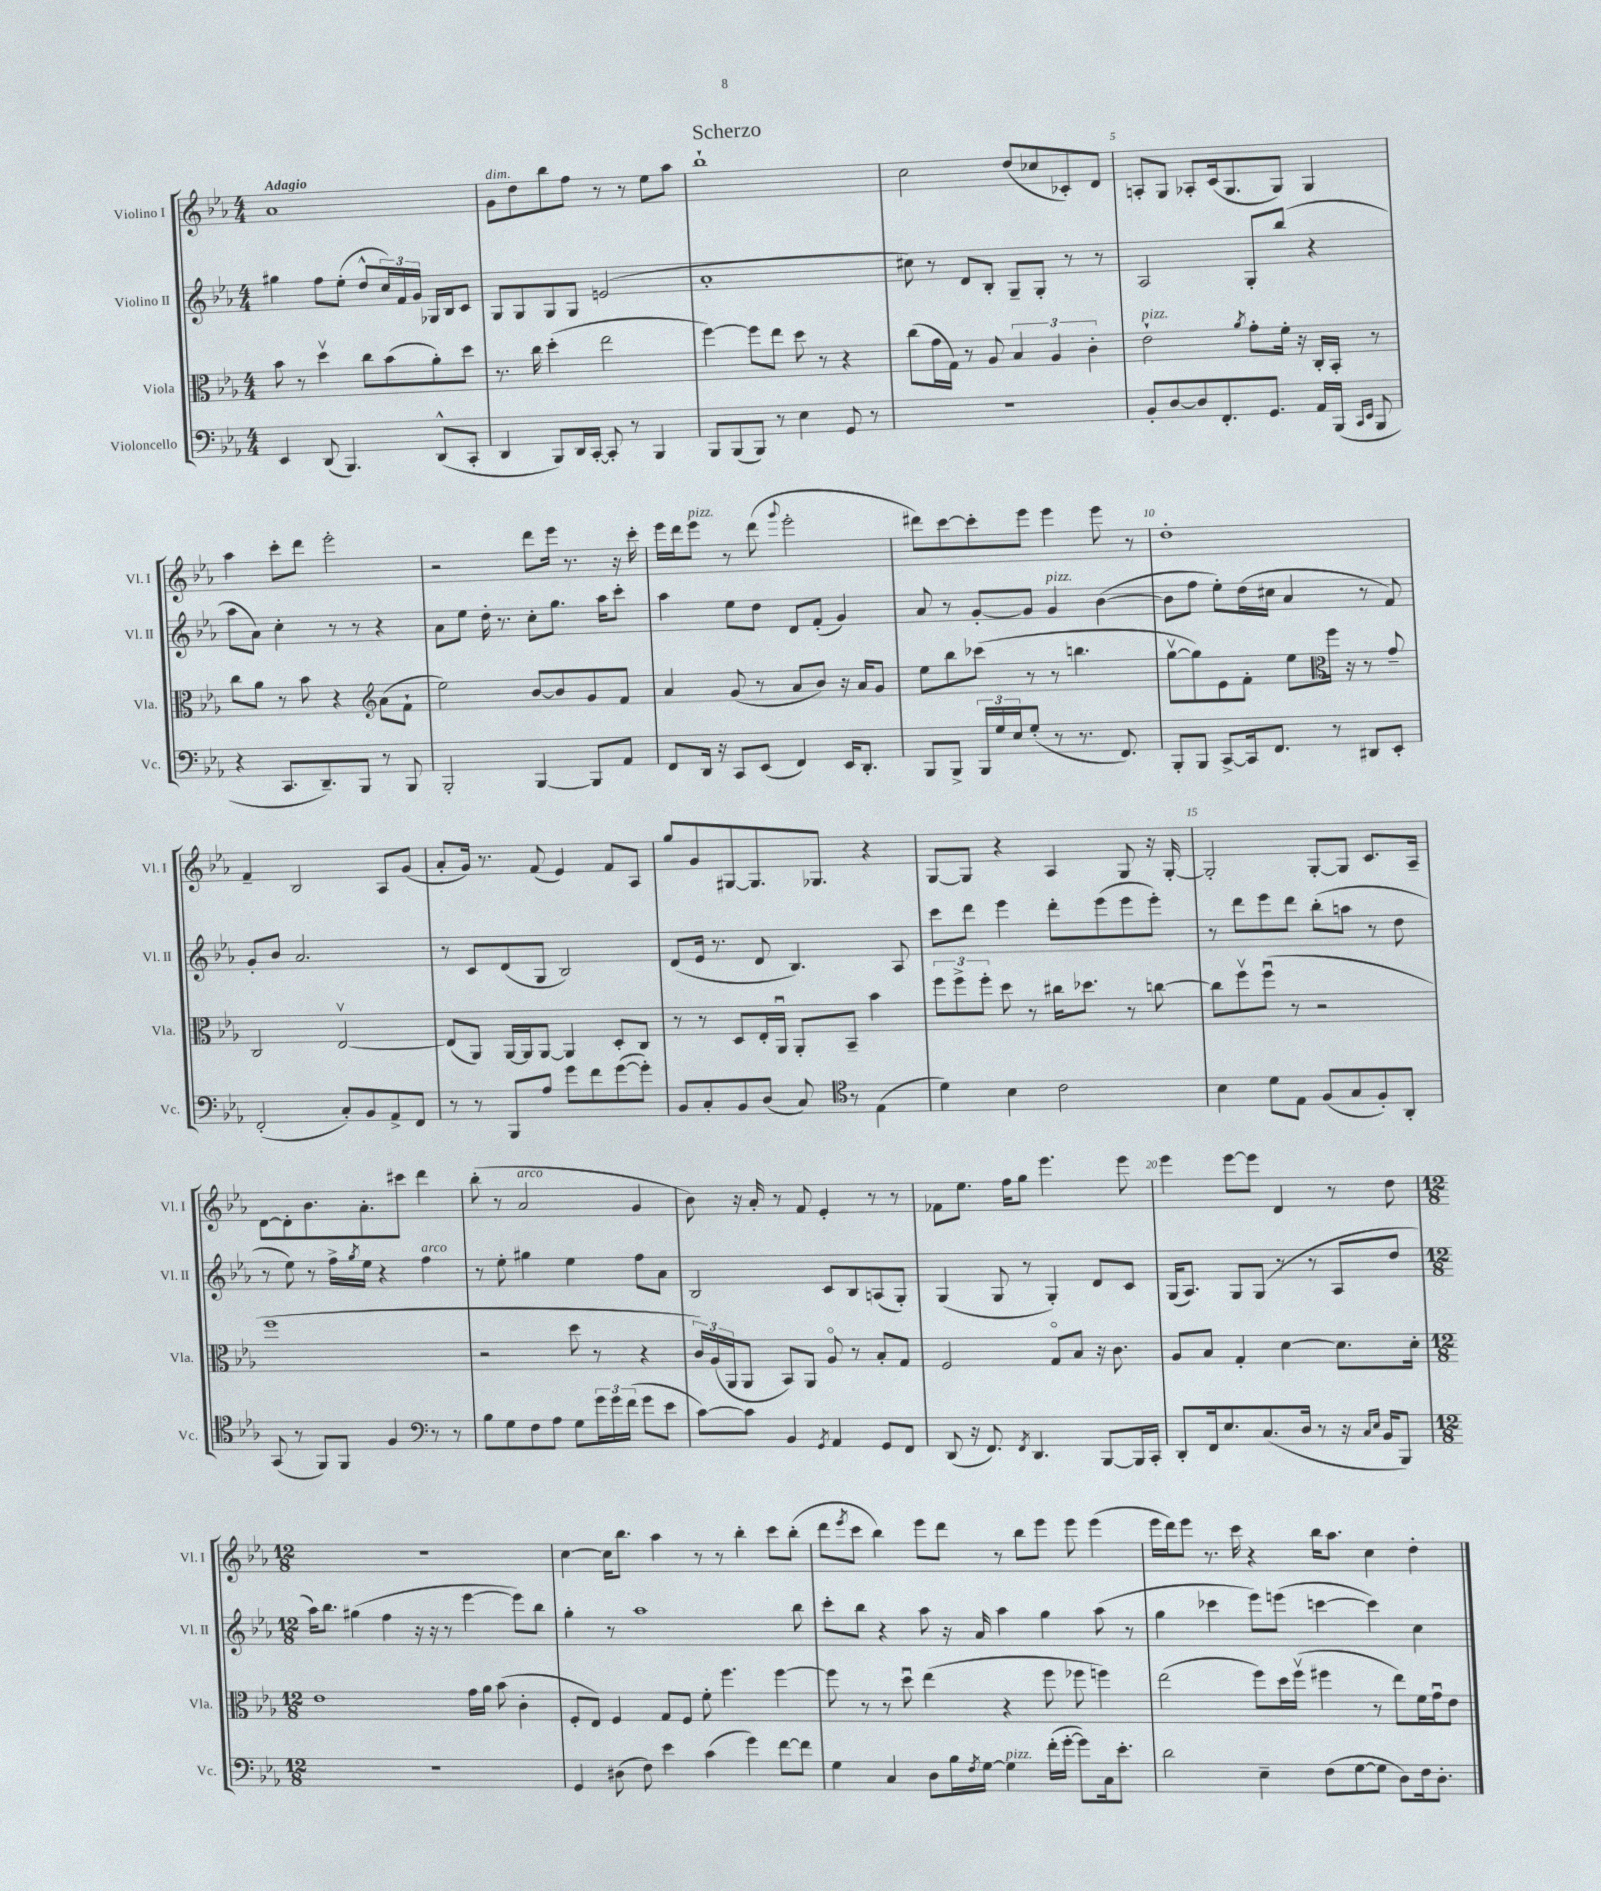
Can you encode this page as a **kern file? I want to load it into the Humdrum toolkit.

**kern	**kern	**kern	**kern
*staff4	*staff3	*staff2	*staff1
*clefF4	*clefC3	*clefG2	*clefG2
*k[b-e-a-]	*k[b-e-a-]	*k[b-e-a-]	*k[b-e-a-]
*M4/4	*M4/4	*M4/4	*M4/4
4EE-/	8b-\	4gg#\	1a-
.	8r	.	.
(8DD/	4ddv\	8ff\L	.
4.BBB-/)	.	(8ee-'\J	.
.	8cc\L	8dd^^/L	.
.	(8b-\	24cc/L)	.
.	.	24f/	.
.	.	24g/JJ	.
(8DD^^/L	8a-'\)	16G-/LL	.
.	.	16B-/J	.
8CC'/J	8dd\J	8c/J	.
=	=	=	=
4DD/	8.r	8G/L	8g\L
.	.	8G/	8dd\
.	16cc\	.	.
8BBB-/L)	(4dd'\	8G/	8bb-\
16DD/L	.	8G/J	8ff\J
[16CC'/JJ	.	.	.
8CC'/]	2ee-\	(2e/	8r
8r	.	.	8r
4BBB-/	.	.	8ee-\L
.	.	.	8aa-\J
=	=	=	=
8BBB-/L	[4ff\)	1a-'	1bb-`
(8BBB-/	.	.	.
8BBB-/J)	8ff\]L	.	.
8r	8ee-\J	.	.
4E-\	8dd\	.	.
.	8r	.	.
8GG/	4r	.	.
8r	.	.	.
=	=	=	=
1r	(8cc\L	8cc#\)	2cc\
.	16g\L	8r	.
.	16G\JJ)	.	.
.	8r	8d/L	.
.	8A-/	8B-'/J	.
.	6B-/	8G~/L	(8dd/L
.	.	8G'/J	8cc-/
.	6A-/	.	.
.	.	8r	8c-'/)
.	6c'\	.	.
.	.	8r	8d/J
=	=	=	=
8BB-'/L	2e-`\	2A-/	8A'/L
[8D/	.	.	8G/J
8D/]	.	.	8A-'/L
8.FF'/	.	.	(16c/k
.	.	.	8.G/
.	8qa-/	.	.
.	8g'\L	8G'/L	.
8.GG/J	.	.	.
.	16f'\Jk	(8bb-/J	8G/J)
.	16r	.	.
16AA-/LL	16C'/LL	4r	4G/
(16BBB-/JJ	16BB-'/JJ	.	.
16qqCC/LL	.	.	.
16qqEE-/JJ	.	.	.
8BBB-/	8r	.	.
=	=	=	=
4r	8cc\L	8aa-\L	4aa-\
.	8a-\J	8a-\J)	.
8.CC/L	8r	4cc'\	8ccc'\L
.	8b-\	.	8ddd\J
8.DD~/)	.	.	.
.	4r	8r	2eee-'\
8BBB-/J	.	8r	.
8r	(8a-\L	4r	.
8BBB-/	8f`\J	.	.
=	=	=	=
*	*clefG2	*	*
2BBB-'/	2ee-\)	8a-\L	2r
.	.	8ee-\J	.
.	.	16dd'\	.
.	.	8.r	.
[4BBB-/	[8b-/L	8cc'\L	8ddd\L
.	8b-/]	8.gg\J	16eee-\Jk
.	.	.	8.r
8BBB-/]L	8g/	.	.
.	.	16aa-\LK	.
8AA-/J	8f/J	8ccc'\J	16r
.	.	.	16ccc'\
=	=	=	=
8FF/L	4a-/	4aa-\	16eee-\LL
.	.	.	16ddd\J
16DD/Jk	.	.	8eee-\J
16r	.	.	.
8CC/L	(8g/	8ee-\L	8r
(8EE-/J	8r	8dd\J	(8ddd\
.	.	.	8qqggg/
4FF/)	8a-/L	8d/L	2eee-'\
.	8b-/J)	(8f'/J	.
16EE-/LK	16r	4g/)	.
8.DD'/J	16a-/LK	.	.
.	8g/J	.	.
=	=	=	=
8BBB-/L	8ee-\L	8a-/	8ddd#\L)
8BBB-^/J	8bb-\	8r	[8ccc\
24BBB-/LL	(8ccc-\J	[8g'/L	8ccc'\]
24G/	.	.	.
24E-/J	.	.	.
(8G'/J	8r	8g/]J	8eee-\J
8r	8r	4g/	4eee-\
8.r	4.bb\	.	.
.	.	([4b-\	8eee-\
8.FF/)	.	.	.
.	.	.	8r
=	=	=	=
8BBB-'/L	[8ggv\L	8b-\]L	1dd'
8BBB-/J	8gg\])	8ff\J	.
[8CC^/L	8e-\	8ee-'\L)	.
16CC/]k	8f'\J	(16dd\L	.
8.FF/J	.	16cc#\JJ	.
.	8ee-\L	4a-/	.
8r	16ff\Jk	.	.
.	16r	.	.
8DD#/L	8r	8r	.
8EE-'/J	8g~/	8f/)	.
=	=	=	=
*	*clefC3	*	*
(2FF'/	2C/	8g'/L	4f~/
.	.	8b-/J	.
.	.	2.a-/	2B-/
8C'/L)	[2E-v/	.	.
8BB-/	.	.	.
8AA-^/	.	.	8A-/L
8FF/J	.	.	(8g/J
=	=	=	=
8r	(8E-/]L	8r	8a-'/L
8r	8AA-/J)	8c/L	16g/Jk)
.	.	.	8.r
8BBB-/L	[16AA-/LL	(8d/	.
.	16AA-/]J	.	.
8A-/J	[8AA-/J	8G/J	(8f/
8g\L	4AA-/]	2B-/)	4e-/)
8f\	.	.	.
([8g\	8D'/L	.	8f/L
8g'\]J)	8C/J	.	8A-/J
=	=	=	=
8BB-/L	8r	(8d/L	8gg/L
8C'/	8r	16e-/Jk	8g/
.	.	8.r	.
8BB-/	8D/L	.	[8G#/
(8D/J	16E-'/L	8d/	8.G#/]
.	16AA-u/JJ	.	.
8C/)	8AA-'/L	4.B-/)	.
.	.	.	8.G-/J
8r	8BB-~/J	.	.
(4E-\	4b-\	.	4r
.	.	8A-/	.
=	=	=	=
*clefC4	*	*	*
4d\)	12ff\L	8ccc\L	[8G/L
.	12ff^\	.	.
.	.	8ddd\J	8G/]J
.	12ff'\J	.	.
4B-\	8dd\	4eee-\	4r
.	8r	.	.
2c\	16cc#\LK	8ddd'\L	4A-/
.	8.dd-\J	.	.
.	.	(8eee-\	.
.	8r	8eee-\	8G/
.	[8cc\	8eee-'\J)	16r
.	.	.	[16G'/
=	=	=	=
4B-\	8cc\]L	8r	2G'/]
.	8ffv\	8ddd\L	.
8d\L	(8ffu\J	8eee-\	.
8E-\J	8r	8ddd\J	.
(8F/L	2r	(8bb-'\L	[8G'/L
8G/	.	8aa\J	8G/]J
8F'/)	.	8r	8.c/L
8AA-'/J	.	8dd\	.
.	.	.	16A-~/Jk
=	=	=	=
(8GG/	1ff	8r	[8d\L
8r	.	8ee-\)	8d'\]
8FF/L)	.	8r	8.b-\
8FF/J	.	16ff^\LL	.
.	.	8qgg/	.
.	.	16ee-\JJ	8.a-'\
4F/	.	4r	.
.	.	.	8ccc#\J
8r	.	4ff\	4ddd\
8r	.	.	.
=	=	=	=
*clefF4	*	*	*
8B-\L	2r	8r	(8bb-'\
8G\	.	8ee-'\	8r
8F\	.	4gg#\	2a-/
8A-\J	.	.	.
8G\L	8dd\	4ee-\	.
24g\L	8r	.	.
24g\	.	.	.
(24f\JJ	.	.	.
8g\L	4r	8ff\L	4g/
8e-\J	.	8a-\J	.
=	=	=	=
[8c\L)	24c/LL)	2B-/	8b-\)
.	(24A-/	.	.
.	24AA-/J	.	.
8c\]J	8AA-/J	.	16r
.	.	.	16a-'/
4BB-/	8BB-/L)	.	8r
.	8AA-/J	.	8f/
8qGG/	.	.	.
4AA-/	8A-o/	8c/L	4e-'/
.	8r	8B-/	.
8GG/L	8B-'/L	(8A/	8r
8FF/J	8G/J	8G'/J)	8r
=	=	=	=
(8DD/	2F/	(4G/	8f-\L
16r	.	.	8.ee-\J
8.FF/)	.	.	.
.	.	8G/	.
.	.	.	16ff\LK
8qFF/	.	.	.
4.DD/	.	8r	8gg\J
.	8Go/L	4G'/)	4.eee-\
.	8B-/J	.	.
[8BBB-/L	16r	8d/L	.
.	8.c\	.	.
16BBB-/]L	.	8c/J	8eee-\
16CC'/JJ	.	.	.
=	=	=	=
8DD'/L	8A-/L	(16G/LK	4eee-\
.	.	8.A-/J)	.
16FF/k	8B-/J	.	.
8.E-/	.	.	.
.	4G'/	8G/L	[8eee-\L
(8.C/	.	(8G/J	8eee-\]J
.	[4d\	8r	4d/
16D/Jk	.	.	.
8r	.	8r	.
16r	8.d\]L	8A-/L	8r
16qqC/LL	.	.	.
16qqE-/JJ	.	.	.
16BB-/LK	.	.	.
8BBB-/J)	.	8dd/J	8dd\
.	16d'\Jk	.	.
=	=	=	=
*M12/8	*M12/8	*M12/8	*M12/8
1.r	1e-	16aa-\LK)	1.r
.	.	8.bb-\J	.
.	.	(4gg#\	.
.	.	4ff\	.
.	.	16r	.
.	.	16r	.
.	.	8r	.
.	16g\LL	[4eee-\	.
.	16a-\JJ	.	.
.	(8b-\	.	.
.	4c'\	8eee-\]L)	.
.	.	8bb-\J	.
=	=	=	=
4GG/	8F'/L	4gg'\	[4cc\
.	8E-/J)	.	.
(8D#\	4F/	8r	16cc\]LK
.	.	.	8.bb-\J
8F\)	.	1aa-	.
4e-\	8G/L	.	4aa-\
.	8F/J	.	.
(4c\	8f'\	.	8r
.	4.ff\	.	8r
4g\)	.	.	4bb-'\
[8f\L	[4ff\	.	8ccc\L
8f\]J	.	8bb-\	(8bb-'\J
=	=	=	=
4G\	8ff\]	8ccc'\L	8ddd\L
.	.	.	8qeee-/
.	8r	8bb-\J	8ccc\J
4C/	8r	4r	4bb-\)
.	8ddu\	.	.
8D\L	(4ee-\	8aa-\	8eee-\L
16B-\L	.	16r	8ddd\J
8qF/	.	.	.
[16G\JJ	.	16a-/	.
4G\]	4r	4aa-\	8r
.	.	.	8bb-\L
(16f'\LL	8ff\	4gg\	8eee-\J
[16g'\JJ	.	.	.
8g\]L)	8ff-\	.	8eee-\
16C\k	4ff\)	(8aa-\	(4eee-\
8.e-'\J	.	.	.
.	.	8r	.
=	=	=	=
2d\	(2ee-\	4gg\	16eee-\LL
.	.	.	16ddd\J)
.	.	.	8eee-\J
.	.	4ccc-\	8.r
.	.	.	16ccc\
4E-~\	8ff\L)	8eee-\L)	4r
.	16dd\L	(8eee\J	.
.	(16ffv\JJ	.	.
(8F\L	4ff#\	[4ccc\	16bb-\LK
.	.	.	8.aa-\J
[8G\	.	.	.
8G\]J	8r	4ccc\])	4cc\
8D\L)	8ee-\L)	.	.
16F\k	16f\L	4cc\	4dd'\
8.D'\J	16gu\J	.	.
.	8e-\J	.	.
==	==	==	==
*-	*-	*-	*-
